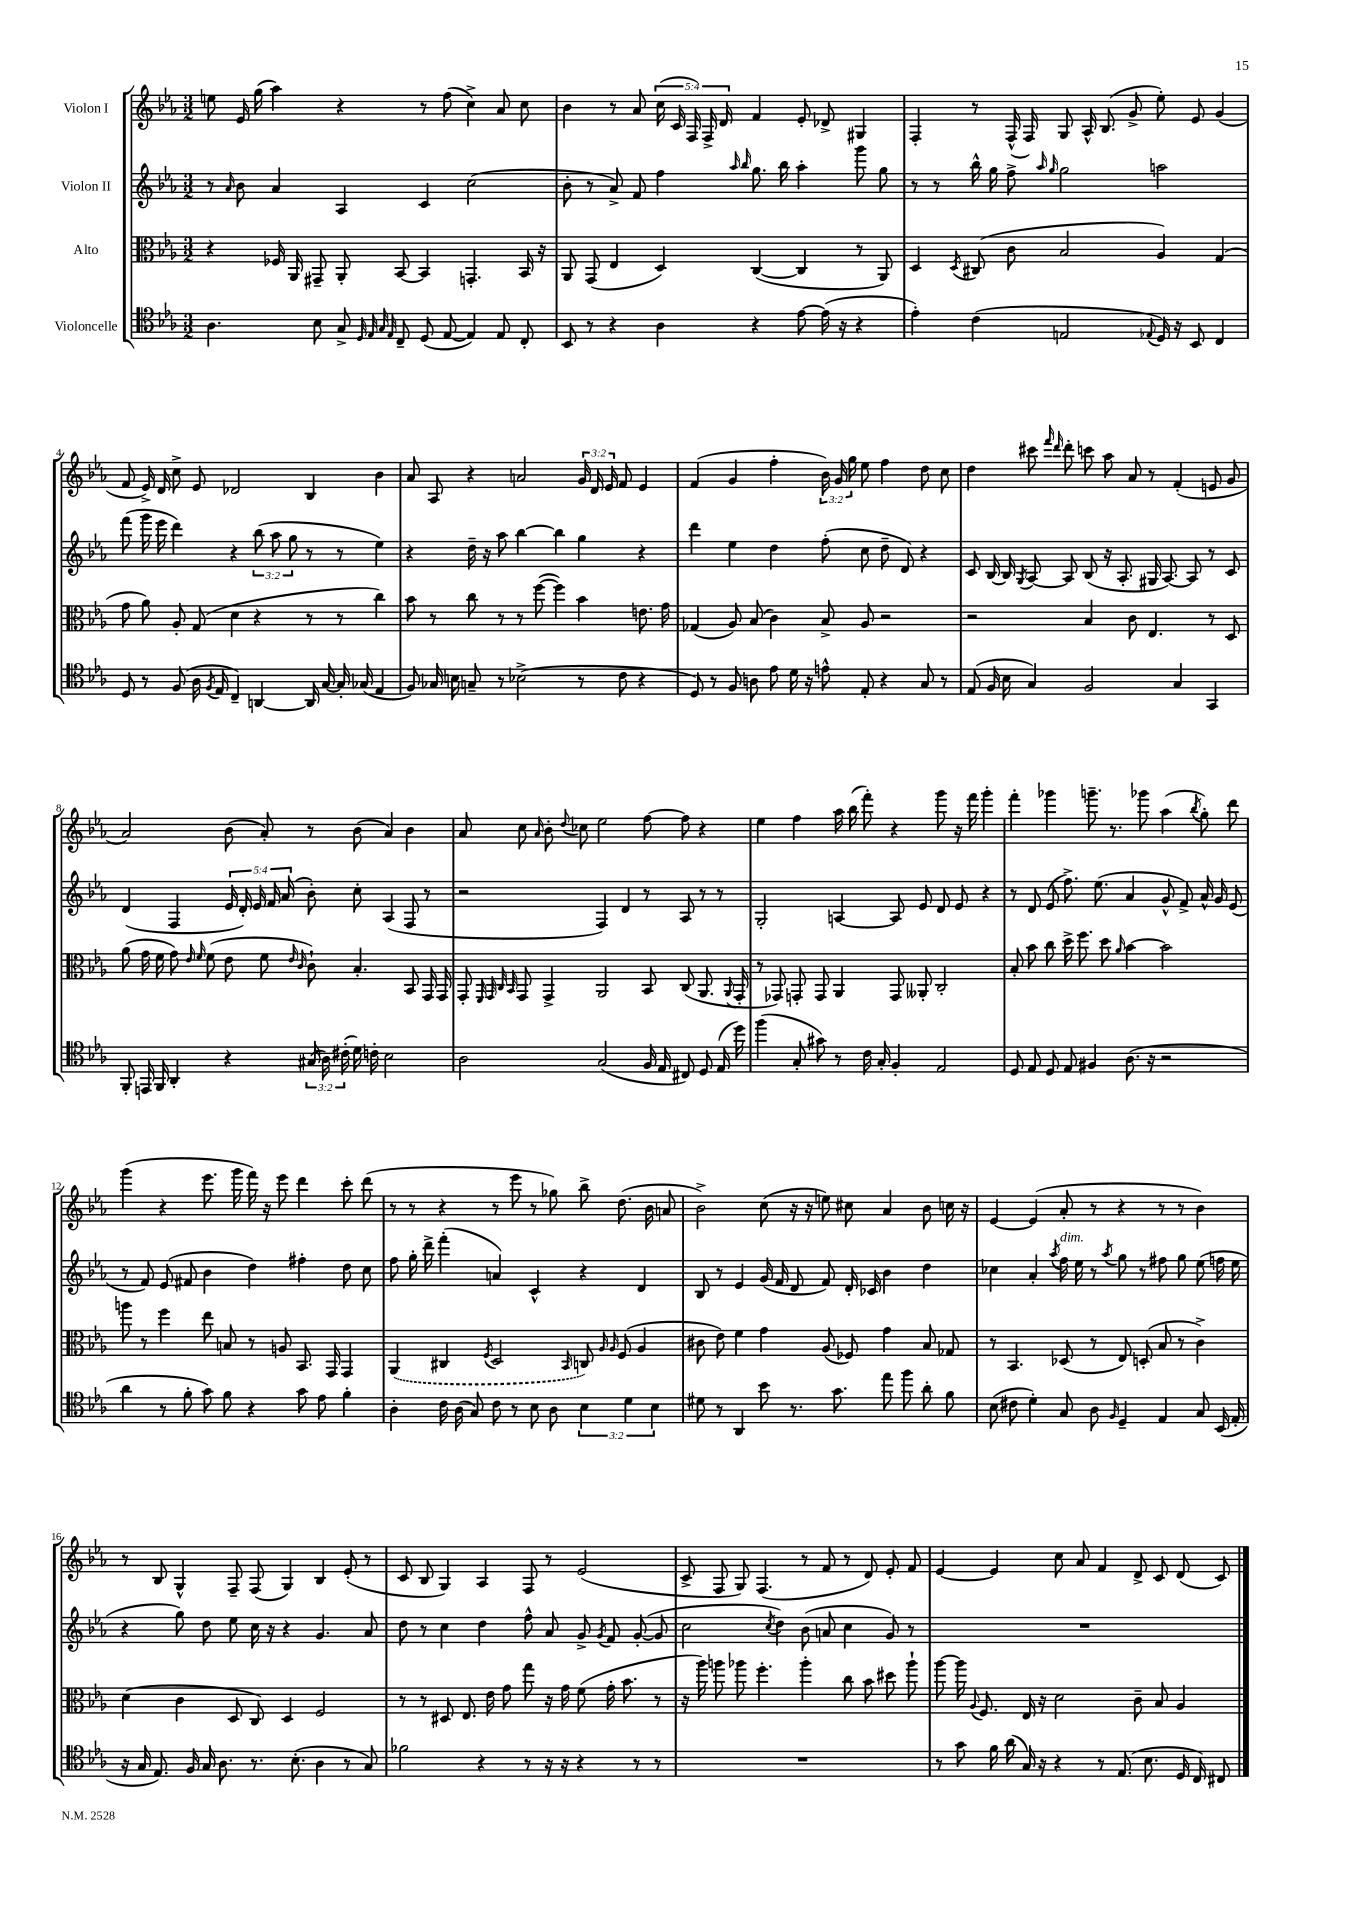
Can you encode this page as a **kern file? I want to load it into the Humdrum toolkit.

**kern	**kern	**kern	**kern
*staff4	*staff3	*staff2	*staff1
*clefC4	*clefC3	*clefG2	*clefG2
*k[b-e-a-]	*k[b-e-a-]	*k[b-e-a-]	*k[b-e-a-]
*M3/2	*M3/2	*M3/2	*M3/2
4.A-	4r	8r	8ee
.	.	16qqa-	.
.	.	8b-	16e-
.	.	.	(16gg
.	16F-	4a-	4aa-)
.	16AA-	.	.
8B-	8GG#~	.	.
8G^	8AA-'	4A-	4r
32qqD	.	.	.
32qqE-	.	.	.
32qqG	.	.	.
32qqE-	.	.	.
8C~	[8BB-	.	.
(8D	4BB-]	4c	8r
[8E-	.	.	(8ff
4E-])	4.GG'	(2cc	4cc^)
8E-	.	.	8a-
8C'	16BB-	.	8cc
.	16r	.	.
=	=	=	=
8BB-	8AA-	8b-'	4b-
8r	(8GG	8r	.
4r	4E-	8a-^)	8r
.	.	8f	8a-
4A-	4D)	4ff	(20cc
.	.	.	20c
.	.	.	20F)
.	.	.	20F^
.	.	.	20d
.	.	16qqaa-	.
.	.	16qqbb-	.
4r	([4C	8.gg	4f
.	.	16bb-	.
[8e-	4C]	4aa-'	8e-'
(16e-]	.	.	8d-^
16r	.	.	.
4r	8r	8ggg	4G#
.	8AA-)	8gg	.
=	=	=	=
4e-')	4D	8r	4F'
.	.	8r	.
.	8qD	.	.
(4c	(8C#	16bb-^^	8r
.	.	16gg	.
.	8c	8ff^	(16F^^
.	.	.	16F)
.	.	16qqaa-	.
.	.	16qqgg	.
2E	2B-	2gg	8G
.	.	.	16A-^^
.	.	.	(8.B-
.	.	.	8g^
8qqE-	.	.	.
16D)	4A-)	2aa	8ee-')
16r	.	.	.
8BB-	.	.	8e-
4C	(4G	.	(4g
=	=	=	=
8D	8g	(8fff	8f
8r	8a-)	16ggg	16e-^)
.	.	16eee-	16d
(8F	8A-'	4ddd)	8cc^
16A-	(8G	.	8e-
8qF	.	.	.
16E-	.	.	.
4C~)	4d	4r	2d-
[4AA	4r	(12bb-	.
.	.	12aa-	.
.	.	12gg	.
16AA]	8r	8r	4B-
[16G	.	.	.
16G']	8r	8r	.
(16G-	.	.	.
4E-	4cc)	4ee-)	4b-
=	=	=	=
8F)	8b-	4r	8a-
16G-	8r	.	8A-
16B	.	.	.
8G~	8cc	16dd~	4r
.	.	16r	.
8r	8r	8aa-	.
(2B-^	8r	[4bb-	2a
.	([8ff	.	.
.	4ff])	4bb-]	.
8r	4b-	4gg	24g
.	.	.	24d
.	.	.	24e-
8c	.	.	8f
4r	8.e	4r	4e-
.	16g	.	.
=	=	=	=
8D)	(4G-	4ddd	(4f
8r	.	.	.
8F	8A-)	4ee-	4g
8A	(8B-	.	.
8e-	4c)	4dd	4ff'
16d	.	.	.
16r	.	.	.
8e^^	8B-^	(8ff'	24b-)
.	.	.	24g
.	.	.	24gg
8E-'	8A-	8cc	8ee-
4r	2r	8dd~	4ff
.	.	8d)	.
8G	.	4r	8dd
8r	.	.	8cc
=	=	=	=
(8E-	2r	8c	4dd
16F	.	[16B-	.
16B-	.	16B-]	.
.	.	8qG	.
4G)	.	[8A-	8ccc#
.	.	.	16qqfff
.	.	.	16qqddd
.	.	8A-]	8ddd'
2F	4B-	(8B-	8ccc
.	.	16r	8aa-
.	.	8.A-'	.
.	8c	.	8a-
.	4.E-	16G#	8r
.	.	[8.A-)	.
4G	.	.	(4f'
.	.	8A-]	.
4GG	8r	8r	8e
.	8D	8c	8g
=	=	=	=
8FF'	(8a-	(4d	2a-)
16EE	16g	.	.
16FF	16f	.	.
4AA-'	8g)	4F	.
.	16qqe-	.	.
.	16qqf	.	.
.	(8f	.	.
4r	8e-	20e-	(8b-
.	.	20d')	.
.	.	20e-	.
.	8f	.	8a-')
.	.	20f	.
.	.	(20a-	.
.	16qqe-	.	.
.	16qqc	.	.
(24G#	8c`)	8b-')	8r
24A-)	.	.	.
(24c#'	.	.	.
16d)	4.B-'	8cc'	(8b-
16c'	.	.	.
2B-	.	(4A-	4a-)
.	8BB-	8F	4b-
.	16GG	8r	.
.	16GG	.	.
=	=	=	=
2A-	8GG'	2r	8a-
.	32qqFF	.	.
.	32qqGG	.	.
.	32qqC	.	.
.	32qqBB-	.	.
.	8GG	.	8cc
.	.	.	16qqa-
.	4GG^	.	8b-'
.	.	.	8qqdd
.	.	.	8cc-
(2G	2AA-	4F)	2ee-
.	.	4d	.
16F	8BB-	8r	[8ff
16E-	.	.	.
8C#)	(8C	8A-	8ff]
8D	8.AA-	8r	4r
(16E-	.	8r	.
.	8qqAA-	.	.
16dd)	16GG'	.	.
=	=	=	=
(4ff	8r	2G'	4ee-
.	8GG-)	.	.
8G'	8GG'	.	4ff
8g#)	8GG	.	.
8r	4AA-	[4A	16aa-
.	.	.	(16bb-
16c	.	.	8fff')
16G'	.	.	.
4F'	8GG	8A]	4r
.	8AA--'	8e-	.
2E-	2C'	8d	8ggg
.	.	8e-	16r
.	.	.	16fff
.	.	4r	4ggg'
=	=	=	=
8D	8B-'	8r	4fff'
8E-	8b-	8d	.
8D	8cc	(8e-	4ggg-
8E-	16dd^	8.ff^)	.
.	8.ff	.	.
4F#	.	.	8.ggg~
.	.	(8.ee-	.
.	8dd	.	.
.	.	.	8.r
.	16qqa-	.	.
(8.A-	[4b-	4a-	.
.	.	.	8ggg-
16r	.	.	.
2r	2b-]	8g^^	(4aa-
.	.	8f^)	.
.	.	.	8qbb-
.	.	16a-^^	8gg')
.	.	16g	.
.	.	(8e-	8ddd
=	=	=	=
4a-	8aa	8r	(4ggg
.	8r	8f)	.
8r	4ff	(8e-	4r
8f'	.	8f#	.
8g)	8ee-	4b-	8.eee-
8f	8B	.	.
.	.	.	16ggg
4r	8r	4dd)	16fff)
.	.	.	16r
.	8A	.	8eee-
8g	8.BB-	4ff#'	4ddd
8e-	.	.	.
.	16GG	.	.
4f'	4GG	8dd	8ccc'
.	.	8cc	(8ddd
=	=	=	=
4A-'	(4AA-	8ff	8r
.	.	16gg'	8r
.	.	16ddd^	.
16c	4C#	(4fff'	4r
(16A-	.	.	.
8G)	.	.	.
.	8qF	.	.
8c	2D	4a)	8r
8r	.	.	8eee-
8B-	.	4c^^	8r
8A-	.	.	8gg-)
.	16qqBB-	.	.
6B-	8C)	4r	8bb-^
.	16qqA-	.	.
.	16qqA-	.	.
.	(8F	.	(8.dd
6d	.	.	.
.	4A-	4d	.
.	.	.	16b-
6B-	.	.	.
.	.	.	8a
=	=	=	=
8d#	8c#	8B-	2b-^)
8r	8e-)	8r	.
4AA-	4f	4e-	.
8b-	4g	(16g	(8cc
.	.	16f	.
8.r	.	8d	16r
.	.	.	16r
.	(8A-	8f)	8ee)
8.g	.	.	.
.	8F-)	16d'	8cc#
.	.	16c-	.
8ee-	4g	4b-	4a-
8ff	.	.	.
8a-'	8B-	4dd	8b-
8f	8G-	.	16cc
.	.	.	16r
=	=	=	=
(8B-	8r	4cc-	[4e-
8c#	4.BB-	.	.
4d')	.	4a-'	(4e-]
.	.	8qaa-	.
8G	(8D-	16ff	8a-'
.	.	16ee-	.
8A-	8r	8r	8r
16qqF	.	8qaa-	.
4D~	8E-)	8gg	4r
.	(8D'	8r	.
4E-	8B-	8ff#	8r
.	8r	8gg	8r
8G	4c^)	(8ee-	4b-)
(16BB-	.	16ff	.
16E-'	.	16ee-	.
=	=	=	=
16r	(4d	4r	8r
16G	.	.	.
8.E-)	.	.	8B-
.	4c	8gg)	4G^^
16F	.	.	.
16G	.	8dd	.
8.A-	.	.	.
.	8D	8ee-	8F~
8.r	8C)	16cc	(8F
.	.	16r	.
.	4D	4r	4G)
(8.B-'	.	.	.
4A-	2F	4.g	4B-
8r	.	.	(8e-'
8G)	.	8a-	8r
=	=	=	=
2f-	8r	8dd	8c
.	8r	8r	8B-
.	8D#	4cc	4G)
.	8.E-	.	.
4r	.	4dd	4A-
.	16e-	.	.
.	8g	.	.
8r	8gg	8ff^^	8F
16r	16r	8a-	8r
16r	16g	.	.
4r	(8f	8g^	(2e-
.	.	8qg	.
.	16g'	8f	.
.	8.b-	.	.
8r	.	([8g'	.
8r	8r	8g]	.
=	=	=	=
1.r	16r	2cc	8c^
.	16aa-)	.	.
.	8aa	.	8F
.	8aa-	.	8G)
.	4.ff'	.	(4.F
.	.	8qcc	.
.	.	4dd)	.
.	4aa-'	(8b-	8r
.	.	8a	8f
.	8cc	4cc	8r
.	8b-	.	8d)
.	8dd#	8g)	8e-'
.	8aa-`	8r	8f
=	=	=	=
8r	[8aa-	1.r	[4e-
8g	16aa-]	.	.
.	8qqA-	.	.
.	8.F	.	.
16f	.	.	4e-]
(16a-	.	.	.
16G)	16E-	.	.
16r	16r	.	.
4r	2d	.	8cc
.	.	.	8a-
8r	.	.	4f
(8.E-	.	.	.
.	8c~	.	8d^
8.B-	.	.	.
.	8B-	.	8c
16D	4A-	.	(8d
16C)	.	.	.
8C#	.	.	8c)
==	==	==	==
*-	*-	*-	*-
